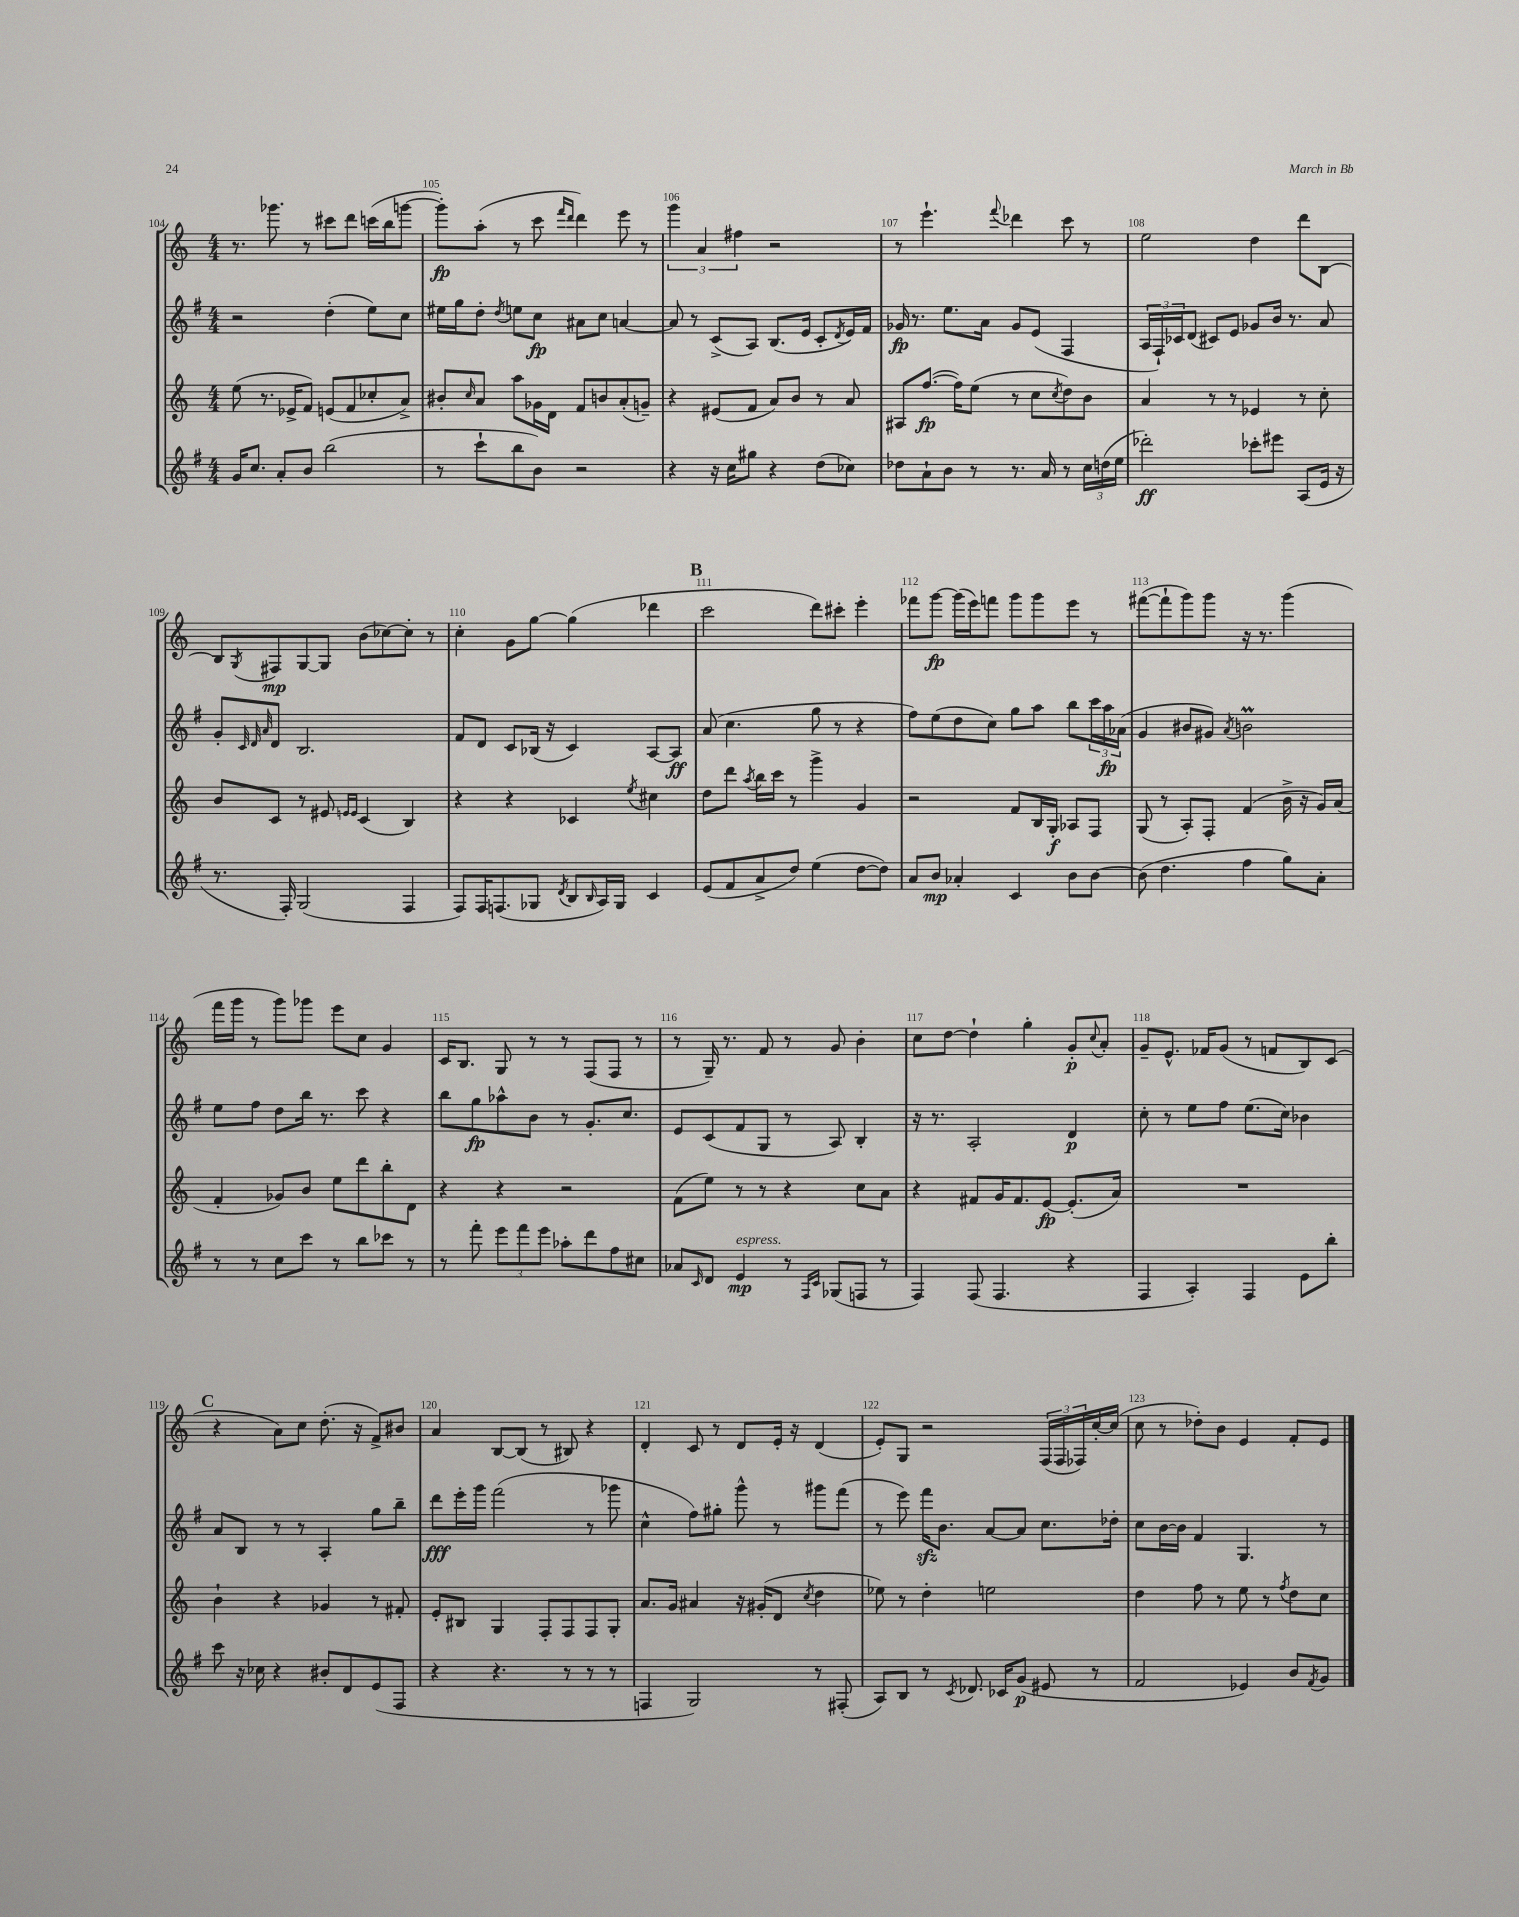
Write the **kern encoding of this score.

**kern	**kern	**kern	**kern
*staff4	*staff3	*staff2	*staff1
*clefG2	*clefG2	*clefG2	*clefG2
*k[f#]	*k[]	*k[f#]	*k[]
*M4/4	*M4/4	*M4/4	*M4/4
16g	(8ee	2r	8.r
8.cc	.	.	.
.	8.r	.	.
.	.	.	8.ggg-
8a'	.	.	.
.	16e-^	.	.
8b	8f)	.	8r
(2bb	(8e	(4dd'	8ccc#
.	8f	.	8ddd
.	8cc-'	8ee)	(16ccc
.	.	.	16bb
.	8a^)	8cc	[8ggg
=	=	=	=
8r	8b#'	16ee#	8ggg'])
.	.	16gg	.
.	16qqcc	.	.
8ccc`	8a	8dd'	(8aa'
.	.	8qdd	.
8bb	8aa	8ee	8r
8b)	16g-	8cc	8ccc
.	16d	.	.
.	.	.	16qqfff
.	.	.	16qqddd
2r	8f	8a#	4ddd)
.	8b	8cc	.
.	(8a'	[4a	8eee
.	8g~)	.	8r
=	=	=	=
4r	4r	8a]	6ggg
.	.	8r	.
.	.	.	6a
16r	(8e#	(8c^	.
16cc	.	.	.
.	.	.	6ff#
8gg#	8f	8A)	.
4r	8a)	(8.B	2r
.	8b	.	.
.	.	16e	.
(8dd	8r	8c'	.
.	.	8qd	.
8cc-)	8a	16e)	.
.	.	16f#	.
=	=	=	=
8dd-	8A#	16g-	8r
.	.	8.r	.
8a`	([8.ff	.	4.eee`
8b	.	8.ee	.
.	16ff])	.	.
8r	(8ee	.	.
.	.	16a	.
.	.	.	8qqfff
8.r	8r	8g-	4ddd-
.	8cc	(8e	.
16a	.	.	.
.	8qcc	.	.
8r	8dd)	4F#	8ccc
24cc	8b	.	8r
(24dd	.	.	.
24ee	.	.	.
=	=	=	=
2ddd-')	4a	24A	2ee
.	.	24F#`)	.
.	.	24c-	.
.	.	(8d	.
.	8r	8c#)	.
.	8r	8e	.
8ccc-'	4e-	8g-	4dd
8eee#	.	16b	.
.	.	8.r	.
(8A	8r	.	8ddd
16e	8cc'	8a	[8B
16r	.	.	.
=	=	=	=
8.r	8b	8g'	8B]
.	.	32qqc	.
.	.	32qqd	.
.	.	32qqa	8qG
.	8c	8d	8F#
16F#')	.	.	.
(2G	8r	2.B	[8G
.	8e#	.	8G]
.	16qqe	.	.
.	16qqe	.	.
.	(4c	.	(8b
.	.	.	[8cc-)
4F#	4B)	.	8cc-']
.	.	.	8r
=	=	=	=
8F#)	4r	8f#	4cc'
16F#	.	8d	.
(8.F	.	.	.
.	4r	8c	8g
8G-	.	(16B-	[8gg
.	.	16r	.
8qd	.	.	.
8B	4c-	4c)	(4gg]
16qqB	.	.	.
16A)	.	.	.
16G-	.	.	.
.	8qee	.	.
4c	4cc#	[8A	4ddd-
.	.	8A]	.
=	=	=	=
(8e	8dd	(8a	2ccc
8f#	8ddd	4.cc	.
.	8qaa	.	.
8a^	16bb	.	.
.	16ccc	.	.
8dd)	8r	.	.
(4ee	4ggg^	8gg	8ddd)
.	.	8r	8ccc#'
[8dd	4g	4r	4eee'
8dd])	.	.	.
=	=	=	=
8a	2r	8ff#)	8fff-
8b	.	(8ee	[8ggg
4a-'	.	8dd	(16ggg]
.	.	.	16eee)
.	.	8cc)	8fff
4c	8f	8gg	8ggg
.	16B	8aa	8ggg
.	16G'	.	.
8b	8A-	8bb	8eee
[8b	8F	24ccc	8r
.	.	24aa	.
.	.	(24a-	.
=	=	=	=
(8b]	(8G	4g	([8fff#
4.dd	8r	.	8fff#`]
.	8A')	8b#	8ggg)
.	8F'	8g#)	8ggg
.	.	8qa	.
4ff#	(4f	2b	16r
.	.	.	8.r
8gg)	16b^	.	(4ggg
.	16r	.	.
8a'	16g)	.	.
.	(16a	.	.
=	=	=	=
8r	4f'	8ee	16fff
.	.	.	16ggg
8r	.	8ff#	8r
8cc	8g-)	8dd	8ggg)
8ccc	8b	16bb	8ggg-
.	.	8.r	.
8r	8ee	.	8eee
8bb	8ddd	8ccc	8cc
8ccc-	8bb'	4r	4g
8r	8d	.	.
=	=	=	=
8r	4r	8bb	16c
.	.	.	8.B
8fff#'	.	8gg	.
12eee	4r	8aa-^^	8G
12fff#	.	.	.
.	.	8b	8r
12eee	.	.	.
8aa-'	2r	8r	8r
8ddd	.	8.g'	(8F
8ff#	.	.	8F
.	.	8.cc	.
8cc#	.	.	8r
=	=	=	=
8a-	(8f	8e	8r
16qqc	.	.	.
8d	8ee)	(8c	16G~)
.	.	.	8.r
4e	8r	8f#	.
.	8r	8G	8f
8r	4r	8r	8r
16qqF#	.	.	.
16qqc	.	.	.
(8G-	.	8A)	8g
8F	8cc	4B'	4b'
8r	8a	.	.
=	=	=	=
4F#)	4r	16r	8cc
.	.	8.r	.
.	.	.	[8dd
(8F#	8f#	2A'	4dd`]
4.F#	16g	.	.
.	8.f#	.	.
.	.	.	4gg'
.	[8e	.	.
4r	(8.e']	4d	8g'
.	.	.	8qqcc
.	.	.	8a'
.	16a)	.	.
=	=	=	=
4F#	1r	8cc'	8g~
.	.	8r	8.e^^
4A')	.	8ee	.
.	.	.	16f-
.	.	8ff#	(8g
4F#	.	(8.ee	8r
.	.	.	8f
.	.	16cc)	.
8e	.	4b-	8B)
8bb'	.	.	(8c
=	=	=	=
8ccc	4b`	8a	4r
16r	.	8B	.
16cc-	.	.	.
4r	4r	8r	8a)
.	.	8r	8cc
8b#'	4g-	4A'	(8.dd'
8d	.	.	.
.	.	.	16r
(8e	8r	8gg	8f^)
8F#	8f#'	8bb~	8b#
=	=	=	=
4r	8e'	8ddd	4a
.	8B#	16eee'	.
.	.	16ggg	.
4.r	4G	(2fff#	[8B
.	.	.	(8B]
.	8F'	.	8r
8r	8F	.	8B#)
8r	8F	8r	4r
8r	8G'	8ggg-	.
=	=	=	=
4F	8.a	4cc^^	4d'
.	16g	.	.
2G)	4a#	8ff#)	8c
.	.	8gg#'	8r
.	16r	8ggg^^	8d
.	(16g#'	.	.
.	8d	8r	16e'
.	.	.	16r
.	8qcc	.	.
8r	4dd	8ggg#	(4d
(8F#'	.	(8fff#	.
=	=	=	=
8A)	8ee-)	8r	8e')
8B	8r	8eee)	8G
8r	4dd'	16fff#	2r
.	.	8.b	.
8qc	.	.	.
8.d-	.	.	.
.	2ee	[8a	.
16c-	.	.	.
(8g	.	8a]	.
8e#	.	8.cc	(24F
.	.	.	24F
.	.	.	24F-)
8r	.	.	[16cc'
.	.	16dd-'	(16cc]
=	=	=	=
2f#	4dd	8cc	8cc
.	.	[16b	8r
.	.	16b]	.
.	8ff	4f#	8dd-')
.	8r	.	8b
4e-)	8ee	4.G	4e
.	8r	.	.
.	8qff	.	.
8b	8dd	.	8f'
8qf#	.	.	.
8g	8cc	8r	8e
==	==	==	==
*-	*-	*-	*-
